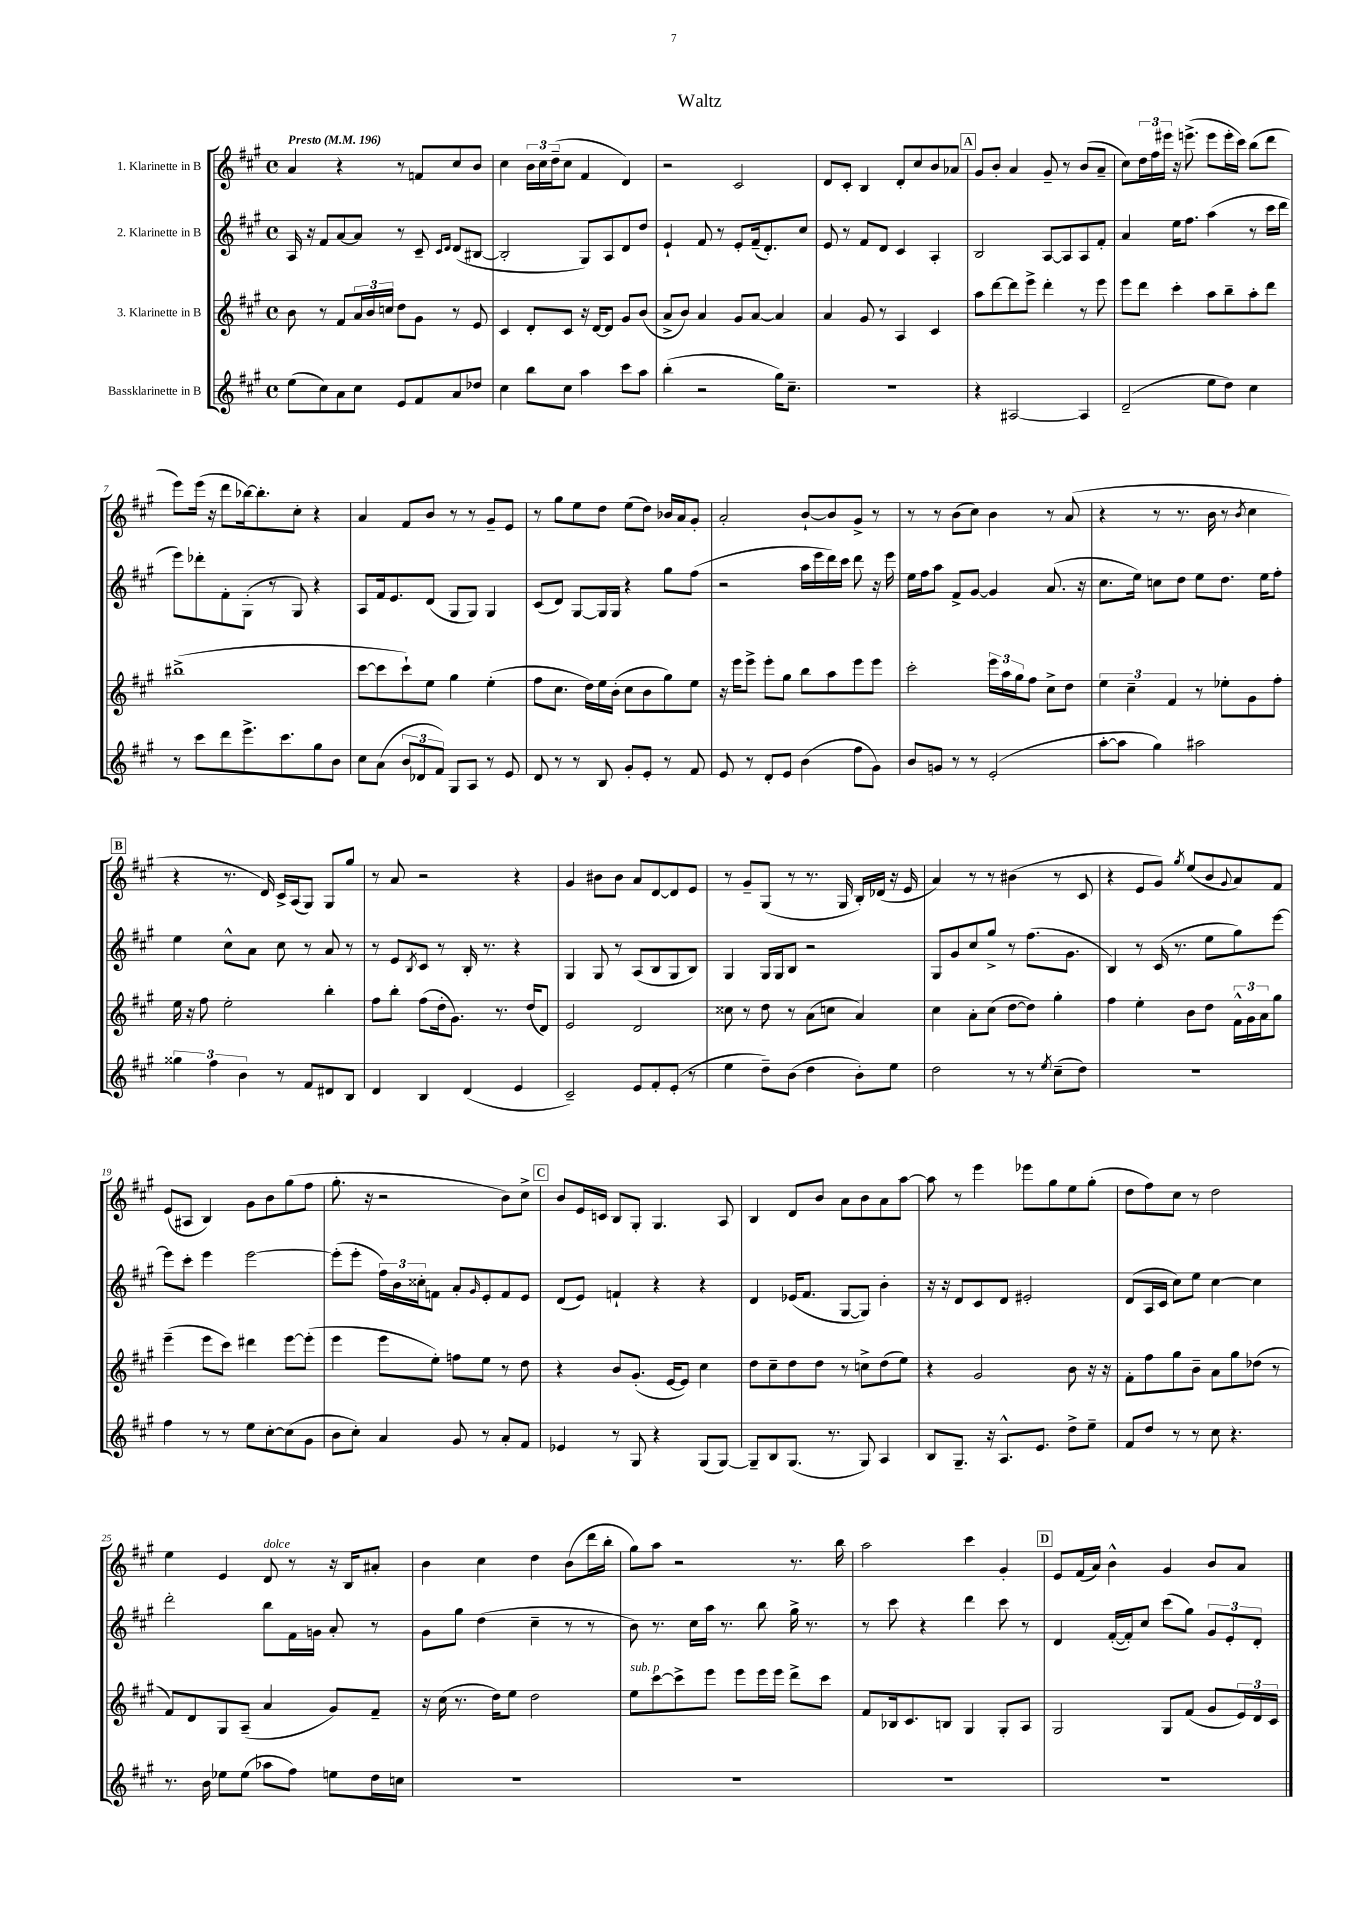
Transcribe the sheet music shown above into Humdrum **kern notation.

**kern	**kern	**kern	**kern
*part4	*part3	*part2	*part1
*staff4	*staff3	*staff2	*staff1
*I"Bassklarinette in B	*I"3. Klarinette in B	*I"2. Klarinette in B	*I"1. Klarinette in B
*clefG2	*clefG2	*clefG2	*clefG2
*k[f#c#g#]	*k[f#c#g#]	*k[f#c#g#]	*k[f#c#g#]
*M4/4	*M4/4	*M4/4	*M4/4
*met(c)	*met(c)	*met(c)	*met(c)
*MM196	*MM196	*MM196	*MM196
=1	=1	=1	=1
!	!	!	!LO:TX:a:B:t=Presto
(8ee\L	8b\	16A/	4a/
.	.	16r	.
8cc#\)	8r	8f#/L	.
8a\	8f#/L	[8a/	4r
8cc#\J	24a/L	8a/J]	.
.	24b/	.	.
.	24ccn/JJ	.	.
8e/L	8dd\L	8r	8r
8f#/	8g#\J	8c#~/	8fn/L
.	.	16qqc#/LL	.
.	.	16qqd/JJ	.
8a/	8r	(8d/L	8cc#/
8dd-X/J	8e/	[8B#X/J	8b/J
=2	=2	=2	=2
4cc#\	4c#/	2B#'/]	4cc#\
8bb\L	8d'/L	.	24b\LL
.	.	.	24cc#\
.	.	.	(24dd~\J
8cc#\J	8c#/J	.	8cc#\J
4aa\	16r	8G#/L)	4f#/
.	[16d/KL	.	.
.	8d/J]	8A/	.
8ccc#\L	8g#/L	8d/	4d/)
8aa\J	(8b/J	8dd/J	.
=3	=3	=3	=3
(4bb'\	8a^/L	4e`/	2r
.	8b/J)	.	.
2r	4a/	8f#/	.
.	.	8r	.
.	8g#/L	8e'/L	2c#/
.	[8a/J	(16f#~/k	.
.	.	8.d'/)	.
16gg#\KL)	4a/]	.	.
8.cc#~\J	.	.	.
.	.	8cc#/J	.
=4	=4	=4	=4
1r	4a/	8e/	8d/L
.	.	8r	8c#'/J
.	8g#/	8f#/L	4B/
.	8r	8d/J	.
.	4A/	4c#/	8d'/L
.	.	.	8cc#/
.	4c#/	4A'/	8b/
.	.	.	8a-X/J
!!LO:REH:place=s1:t=A
=5	=5	=5	=5
4r	8aa\L	2B/	8g#/L
.	[8ddd\	.	8b'/J
[2A#X/	8ddd\]	.	4a/
.	8eee^\J	.	.
.	4ddd'\	[8A/L	8g#~/
.	.	8A/]	8r
4A#/]	8r	8A/	(8b/L
.	8eee\	8f#'/J	8a~/J
=6	=6	=6	=6
(2d~/	8eee\L	4a/	8cc#\L)
.	8ddd\J	.	24dd\L
.	.	.	24ff#\
.	.	.	24eee#X\JJ
.	4ccc#'\	16ee\KL	16r
.	.	8.ff#\J	(8.eeen^\
8ee\L	8aa\L	(4aa\	8eee\L
8dd\J)	8bb~\	.	16eee'\L
.	.	.	16ccc#\JJ)
4cc#\	8aa'\	8r	(8bb\L
.	8ddd\J	16ccc#\LL	8ddd\J
.	.	16ddd\JJ	.
!!LO:LB:g=z
=7	=7	=7	=7
8r	(1bb#X^	8eee\L)	8eee\L)
8ccc#\L	.	8ddd-X'\	(16eee\Jk
.	.	.	16r
8ddd\	.	8f#'\	8ddd\L
8.eee^\	.	(8G#'\J	[16bb-X\k)
.	.	.	8.bb-'\]
.	.	8r	.
8.ccc#\	.	.	.
.	.	8G#/)	8cc#'\J
8gg#\	.	4r	4r
8b\J	.	.	.
=8	=8	=8	=8
8cc#\L	[8ccc#\L	8A/L	4a/
(8a\J	8ccc#\]	16f#/k	.
.	.	8.e/	.
12b/L	8ccc#`\)	.	8f#/L
12d-X/	.	.	.
.	8ee\J	(8d/J	8b/J
12f#/J)	.	.	.
8G#/L	4gg#\	8G#/L	8r
8A/J	.	8G#/J)	8r
8r	(4ee'\	4G#/	8g#~/L
8e/	.	.	8e/J
=9	=9	=9	=9
8d/	8ff#\L	(8c#/L	8r
8r	8.cc#\J	8d/J)	8gg#\L
8r	.	[8G#/L	8ee\
.	16dd\LL)	.	.
8B/	16ee\	16G#/L]	8dd\J
.	(16b'\JJ	16G#/JJ	.
8g#'/L	8cc#\L	4r	(8ee\L
8e'/J	8b\	.	8dd\J)
8r	8gg#\)	8gg#\L	16b-X/LL
.	.	.	16a/J
8f#/	8ee\J	(8ff#\J	8g#'/J
=10	=10	=10	=10
8e/	16r	2r	2a'/
.	16eee\KL	.	.
8r	8eee^\J	.	.
8d'/L	8eee'\L	.	.
8e/J	8gg#\J	.	.
(4b\	8bb\L	16aa\LL	[8b`/L
.	.	16eee\	.
.	8aa\	16ddd\)	8b/]
.	.	16ccc#\JJ	.
8ff#\L	8eee\	8ddd\	8g#^/J
8g#\J)	8eee\J	16r	8r
.	.	16eee\	.
=11	=11	=11	=11
8b/L	2ccc#'\	16ee\LL	8r
.	.	16ff#\J	.
8gn/J	.	8aa\J	8r
8r	.	8f#^/L	(8b\L
8r	.	[8g#/J	8cc#\J)
(2e'/	24eee\LL	4g#/]	4b\
.	24aa\	.	.
.	24gg#\J	.	.
.	8ff#\J	.	.
.	8cc#^\L	(8.a/	8r
.	8dd\J	.	(8a/
.	.	16r	.
=12	=12	=12	=12
[8aa'\L	6ee\	8.cc#\L	4r
8aa\J]	.	.	.
.	6cc#~\	.	.
.	.	16ee\Jk)	.
4gg#\)	.	8ccn\L	8r
.	6f#/	.	.
.	.	8dd\J	8.r
2aa#X\	8r	8ee\L	.
.	.	.	16b\
.	8ee-X'\L	8.dd\J	8r
.	.	.	8qb/
.	8g#\	.	4cc#\
.	.	16ee\KL	.
.	8ff#'\J	8ff#'\J	.
!!LO:LB:g=z
!!LO:REH:place=s1:t=B
=13	=13	=13	=13
6gg##X\	16ee\	4ee\	4r
.	16r	.	.
.	8ff#\	.	.
6ff#\	.	.	.
.	2ee'\	8cc#^^\L	8.r
6b\	.	.	.
.	.	8a\J	.
.	.	.	16d/)
8r	.	8cc#\	16c#^/LL
.	.	.	(16A/J
8f#/L	.	8r	8G#/J)
8d#X/	4bb'\	8a/	8G#/L
8B/J	.	8r	8gg#/J
=14	=14	=14	=14
4d/	8ff#\L	8r	8r
.	8bb'\J	8e/L	8a/
.	.	8qB/	.
4B/	(8ff#\L	8c#/J	2r
.	16dd'\k	8r	.
.	8.g#\J)	.	.
(4d/	.	16B'/	.
.	.	8.r	.
.	8.r	.	.
4e/	.	4r	4r
.	(16dd/KL	.	.
.	8d/J)	.	.
=15	=15	=15	=15
2c#~/)	2e/	4G#/	4g#/
.	.	8G#/	8b#X\L
.	.	8r	8b#\J
8e/L	2d/	(8A/L	8a/L
8f#'/	.	8B/	[8d/
(8e'/J	.	8G#/	8d/]
8r	.	8B/J)	8e/J
=16	=16	=16	=16
4ee\	8cc##X\	4G#/	8r
.	8r	.	8g#~/L
8dd~\L)	8dd\	16G#/LL	(8G#/J
.	.	16G#/J	.
(8b\J	8r	8B/J	8r
4dd\	(8a\L	2r	8.r
.	8ccn\J	.	.
.	.	.	16G#/
8b'\L)	4a/)	.	16B'/LL)
.	.	.	(16d-X/JJ
8ee\J	.	.	16r
.	.	.	16e/
=17	=17	=17	=17
2dd\	4cc#\	8G#/L	4a/)
.	.	8g#/	.
.	8a'\L	8cc#/	8r
.	(8cc#\J	8gg#^/J	8r
8r	[8dd\L	8r	(4b#X\
8r	8dd\J])	(8.ff#\L	.
8qee/	.	.	.
(8cc#~\L	4gg#'\	.	8r
.	.	8.g#\J	.
8dd\J)	.	.	8c#/
=18	=18	=18	=18
1r	4ff#\	4B/)	4r
.	4ee'\	8r	8e/L
.	.	(16c#/	8g#/J)
.	.	8.r	.
.	.	.	8qgg#/
.	8b\L	.	(8ee/L
.	8dd\J	8ee\L	8b/
.	.	.	8qqg#/
.	24f#^^\LL	8gg#\)	8a/)
.	24g#\	.	.
.	24a\J	.	.
.	8gg#\J	[8eee\J	8f#/J
!!LO:LB:g=z
=19	=19	=19	=19
4ff#\	(4eee~\	8eee\L]	(8e/L
.	.	8ccc#'\J	8A#X/J
8r	8eee\L	4eee\	4B/)
8r	8ccc#\J)	.	.
8ee\L	4ddd#X\	[2eee\	8g#\L
[8cc#'\	.	.	8b\
(8cc#\]	[8eee\L	.	(8gg#\
8g#\J	(8eee'\J]	.	8ff#\J
=20	=20	=20	=20
8b\L	4eee\	(8eee'\L]	8.gg#'\
8cc#'\J)	.	8eee'\J	.
.	.	.	16r
4a/	8eee\L	24ff#\LL)	2r
.	.	24b\	.
.	.	24cc##X'\J	.
.	8ee'\J)	8fn\J	.
8g#/	8ffn\L	8a'/L	.
.	.	16qqg#/	.
8r	8ee\J	8e'/	.
8a'/L	8r	8f/	8b\L)
8f#/J	8dd\	8e/J	8cc#^\J
!!LO:REH:place=s1:t=C
=21	=21	=21	=21
4e-X/	4r	(8d/L	8b/L
.	.	8e/J)	16e/L
.	.	.	16cn/JJ
8r	8b/L	4fn`/	8B/L
8G#/	(8.g#'/J	.	8G#'/J
4r	.	4r	4.G#/
.	[16e/KL	.	.
.	8e/J])	.	.
(8G#/L	4cc#\	4r	.
[8G#/J)	.	.	8A/
=22	=22	=22	=22
8G#~/L]	8dd\L	4d/	4B/
8B/	8cc#~\	.	.
(8.G#/J	8dd\	(16e-X/KL	8d/L
.	.	8.f#/J	.
.	8dd\J	.	8b/J
8.r	.	.	.
.	8r	[8G#/L	8a\L
8G#/)	8ccn^\L	8G#/J])	8b\
4A/	(8dd\	4b'\	8a\
.	8ee\J)	.	[8aa\J
=23	=23	=23	=23
8B/L	4r	16r	8aa\]
.	.	16r	.
8.G#~/J	.	8d/L	8r
.	2g#/	8c#/	4eee\
16r	.	.	.
8.A^^/L	.	8d/J	.
.	.	2e#X'/	8eee-X\L
8.e/J	.	.	.
.	.	.	8gg#\
8dd^\L	8b\	.	8ee\
8ee~\J	16r	.	(8gg#'\J
.	16r	.	.
=24	=24	=24	=24
8f#/L	8f#'\L	(8d/L	8dd\L
8dd/J	8ff#\	16A/L	8ff#\)
.	.	16c#/JJ	.
8r	8gg#\	8cc#\L)	8cc#\J
8r	8b~\J	8ee\J	8r
8cc#\	8a\L	[4cc#\	2dd\
4.r	8gg#\	.	.
.	(8dd-X\J	4cc#\]	.
.	8r	.	.
!!LO:LB:g=z
=25	=25	=25	=25
8.r	8f#/L)	2ddd'\	4ee\
.	8d/	.	.
16b\	.	.	.
8ee-X\L	8G#/	.	4e/
(8ee-\J	(8A~/J	.	.
!	!	!	!LO:TX:a:i:t=dolce
8aa-X\L	4a/	8bb\L	8d/
8ff#\J)	.	16f#\L	8r
.	.	16gn\JJ	.
8een\L	8g#/L)	8a'/	16r
.	.	.	16B/KL
16dd\L	8f#~/J	8r	8a#X'/J
16ccn\JJ	.	.	.
=26	=26	=26	=26
1r	16r	8g#\L	4b\
.	(16cc#\	.	.
.	8.r	8gg#\J	.
.	.	(4dd\	4cc#\
.	16dd\KL)	.	.
.	8ee\J	.	.
.	2dd\	4cc#~\	4dd\
.	.	8r	(8b\L
.	.	8r	16ddd\L
.	.	.	16bb'\JJ
=27	=27	=27	=27
!	!LO:TX:a:i:t=sub. p	!	!
1r	8ee\L	8b\)	8gg#\L)
.	[8ccc#\	8.r	8aa\J
.	8ccc#^\]	.	2r
.	.	16cc#\LL	.
.	8eee\J	16aa\JJ	.
.	.	8.r	.
.	8eee\L	.	.
.	16eee\L	8bb\	.
.	16eee\JJ	.	.
.	8ddd^\L	16gg#^\	8.r
.	.	8.r	.
.	8ccc#\J	.	.
.	.	.	16bb\
=28	=28	=28	=28
1r	8f#/L	8r	2aa\
.	16B-X/k	8ccc#\	.
.	8.c#/	.	.
.	.	4r	.
.	8Bn/J	.	.
.	4G#/	4ddd\	4ccc#\
.	8G#'/L	8ccc#\	4g#'/
.	8A/J	8r	.
!!LO:REH:place=s1:t=D
=29	=29	=29	=29
1r	2G#/	4d/	8e/L
.	.	.	(16f#/L
.	.	.	16a/JJ)
.	.	([16f#'/LL	4b^^\
.	.	16f#'/J])	.
.	.	8cc#/J	.
.	8G#/L	(8ccc#\L	4g#/
.	(8f#/J	8gg#\J)	.
.	8g#/L	12g#/L	8b/L
.	.	12e'/	.
.	24e/L)	.	8a/J
.	24d/	12d'/J	.
.	24c#/JJ	.	.
==	==	==	==
*-	*-	*-	*-
